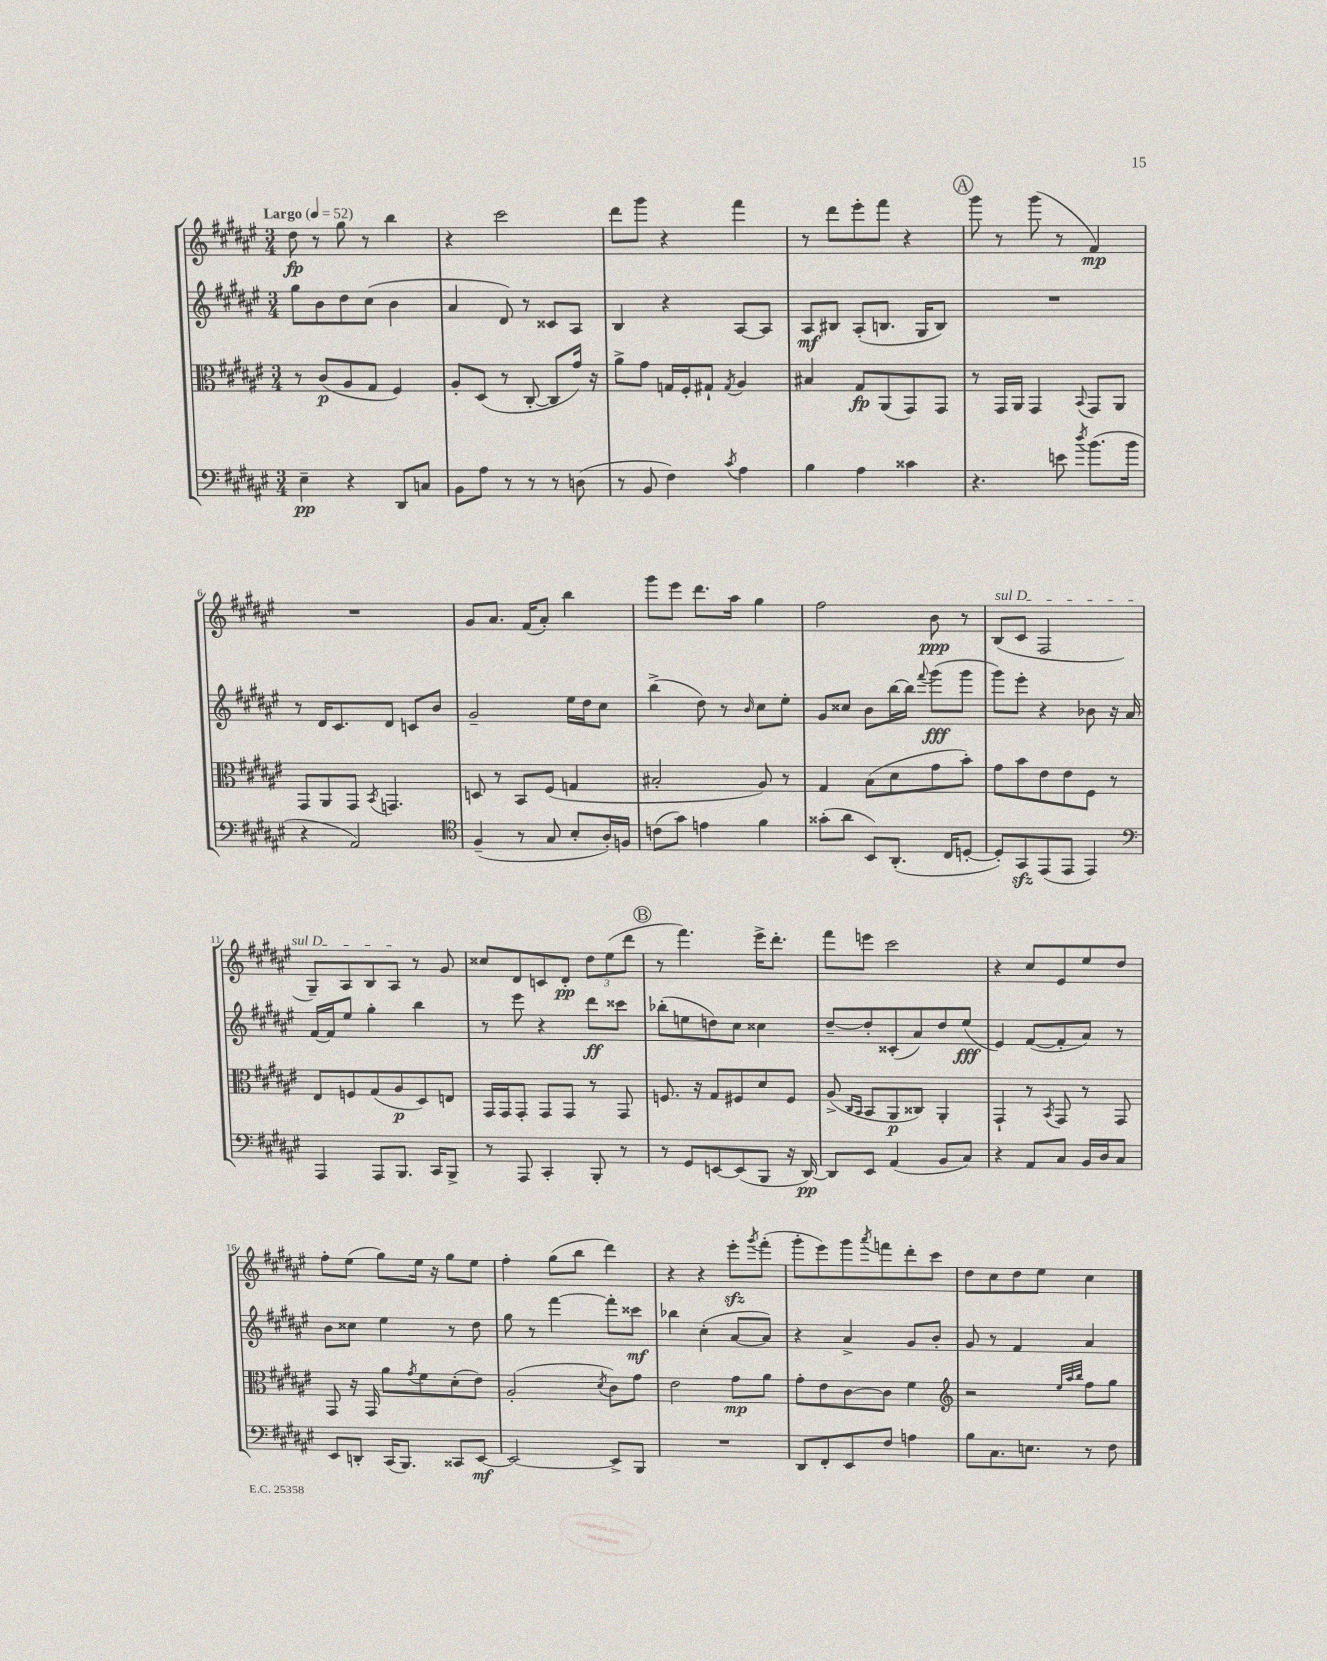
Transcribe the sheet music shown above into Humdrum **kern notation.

**kern	**kern	**kern	**kern
*staff4	*staff3	*staff2	*staff1
*clefF4	*clefC3	*clefG2	*clefG2
*k[f#c#g#d#a#e#]	*k[f#c#g#d#a#e#]	*k[f#c#g#d#a#e#]	*k[f#c#g#d#a#e#]
*M3/4	*M3/4	*M3/4	*M3/4
*MM52	*MM52	*MM52	*MM52
4E#~	8r	8gg#	8dd#
.	(8c#	8b	8r
4r	8A#	8dd#	8gg#
.	8G#	(8cc#	8r
8DD#	4F#)	4b	4bb
8C	.	.	.
=	=	=	=
8BB	8A#'	4a#	4r
8A#	(8D#	.	.
8r	8r	8d#)	2ccc#
8r	[8C#'	8r	.
8r	8C#]	8c##	.
(8D	16g#)	8A#	.
.	16r	.	.
=	=	=	=
8r	8a#^	4B	8ddd#
8BB	8g#	.	8ggg#
4F#)	16G	4r	4r
.	16F#'	.	.
.	8G#`	.	.
8qc#	8qG#	.	.
4A#	4A#	[8A#	4fff#
.	.	8A#]	.
=	=	=	=
4B	4B#	8A#	8r
.	.	8B#	8ddd#
4A#	8G#	(8A#'	8eee#'
.	(8AA#	8.B	8fff#
4c##	8GG#)	.	4r
.	.	16G#	.
.	8GG#	8B)	.
=	=	=	=
4.r	8r	2.r	8ggg#
.	16GG#	.	8r
.	16AA#	.	.
.	4GG#	.	(8ggg#
8e	.	.	8r
8qdd#	8qqBB	.	.
(8.b	8GG#	.	4f#)
.	8AA#	.	.
16b	.	.	.
=	=	=	=
4r	8GG#	8r	2.r
.	8AA#	16d#	.
.	.	8.c#	.
2AA#)	8GG#	.	.
.	8qBB	.	.
.	4.GG	8d#	.
.	.	8c	.
.	.	8b	.
=	=	=	=
*clefC4	*	*	*
(4F#~	8D	2g#~	8g#
.	8r	.	8.a#
8r	8BB	.	.
.	.	.	(16f#
8G#	(8F#	.	8a#')
8B'	4G	16ee#	4bb
.	.	16dd#	.
16A#')	.	8cc#	.
16F	.	.	.
=	=	=	=
(8c	2B#'	(4bb^	8ggg#
8g#)	.	.	8eee#
4e	.	8dd#)	8.ddd#
.	.	8r	.
.	.	.	16aa#
.	.	16qqb	.
4f#	8A#)	8cc#	4gg#
.	8r	8ee#'	.
=	=	=	=
(8g##'	4G#	8g#	2ff#
8a#	.	8cc##	.
8BB)	(8B	8b	.
(8.AA#'	8d#	[16bb	.
.	.	16bb]	.
.	.	8qqfff#	.
.	8g#	(8ggg#	8b
16C#	.	.	.
[8D'	8b')	8ggg#	8r
=	=	=	=
8D'])	8g#	8ggg#)	(8B
8GG#	8b	8eee#'	8c#
(8EE#	8e#	4r	2F#
8EE#	8e#	.	.
4EE#)	8F#	8b-	.
.	8r	16r	.
.	.	16a#	.
=	=	=	=
*clefF4	*	*	*
4AAA#	8E#	[16f#	8G#~)
.	.	16f#]	.
.	8F	8ee#	8A#
8AAA#	(8G#	4gg#'	8B
8.BBB	8A#	.	8A#
.	8D#)	4bb	8r
16CC#	.	.	.
8BBB^	8E	.	8g#
=	=	=	=
8r	16GG#	8r	8cc##
.	16GG#	.	.
8AAA#	8GG#'	8eee#	8d#
4CC#'	8GG#	4r	8c
.	8GG#	.	8d#'
8BBB'	8r	8ddd#	12dd#
.	.	.	(12ee#
8r	8GG#	8ccc##	.
.	.	.	12ddd#
=	=	=	=
8r	8.F	(8bb-'	8r
8GG#	.	8ee	4.fff#)
.	16r	.	.
[8EE	8G#	8dd)	.
(8EE]	8F#	8cc#	.
8BBB	8d#	4cc##	16eee#^
.	.	.	8.ddd#'
16r	8F#	.	.
[16DD#)	.	.	.
=	=	=	=
8DD#]	(8A#^	[8dd#~	8fff#
.	16qqC#	.	.
.	16qqBB	.	.
8EE#	8BB	8dd#']	8eee
(4AA#	8AA#	(8c##'	2ccc#
.	8C##)	8a#)	.
8BB	4AA#'	8dd#	.
8C#)	.	(8ee#	.
=	=	=	=
4r	4GG#`	4e#)	4r
8AA#	8r	([8f#	8cc#
.	8qBB	.	.
8C#	8GG#	8f#']	8e#
16BB	8r	8a#)	8ee#
16D#	.	.	.
8C#	8GG#	8r	8dd#
=	=	=	=
8EE#	8GG#	8b	8ff#'
8DD'	16r	8cc##	(8ee#
.	16GG#	.	.
(16CC#	8a#	4ee#	8gg#)
8.BBB)	.	.	.
.	8qg#	.	.
.	8f#	.	16ee#
.	.	.	16r
8CC##	(8d#'	8r	8gg#
[8EE#	8e#)	8dd#	8ee#
=	=	=	=
2EE#_	(2A#'	8gg#	4ff#'
.	.	8r	.
.	.	[4fff#	(8gg#
.	.	.	8bb
.	8qd#	.	.
8EE#^]	8c#)	8fff#']	4ddd#)
8BBB	8g#	8ccc##	.
=	=	=	=
2.r	2e#	4bb-	4r
.	.	(4cc#'	4r
.	8g#	[8a#	8eee#'
.	.	.	8qggg#
.	8a#	8a#])	(8fff#'
=	=	=	=
8DD#	8g#'	4r	8ggg#'
8FF#'	8e#	.	8eee#)
8EE#	[8c#	4a#^	8ggg#
.	.	.	8qaaa#
8F#	8c#]	.	8fff
4A	4f#	8g#	8ddd#'
.	.	8b'	8ccc#
=	=	=	=
*	*clefG2	*	*
8B	2r	8g#	8dd#
8.C#	.	8r	8cc#
.	.	4f#	8dd#
8.E	.	.	.
.	.	.	8ee#
.	32qqee#	.	.
.	32qqaa#	.	.
.	32qqbb	.	.
8r	8ff#	4a#	4cc#
8F#	8gg#	.	.
==	==	==	==
*-	*-	*-	*-
